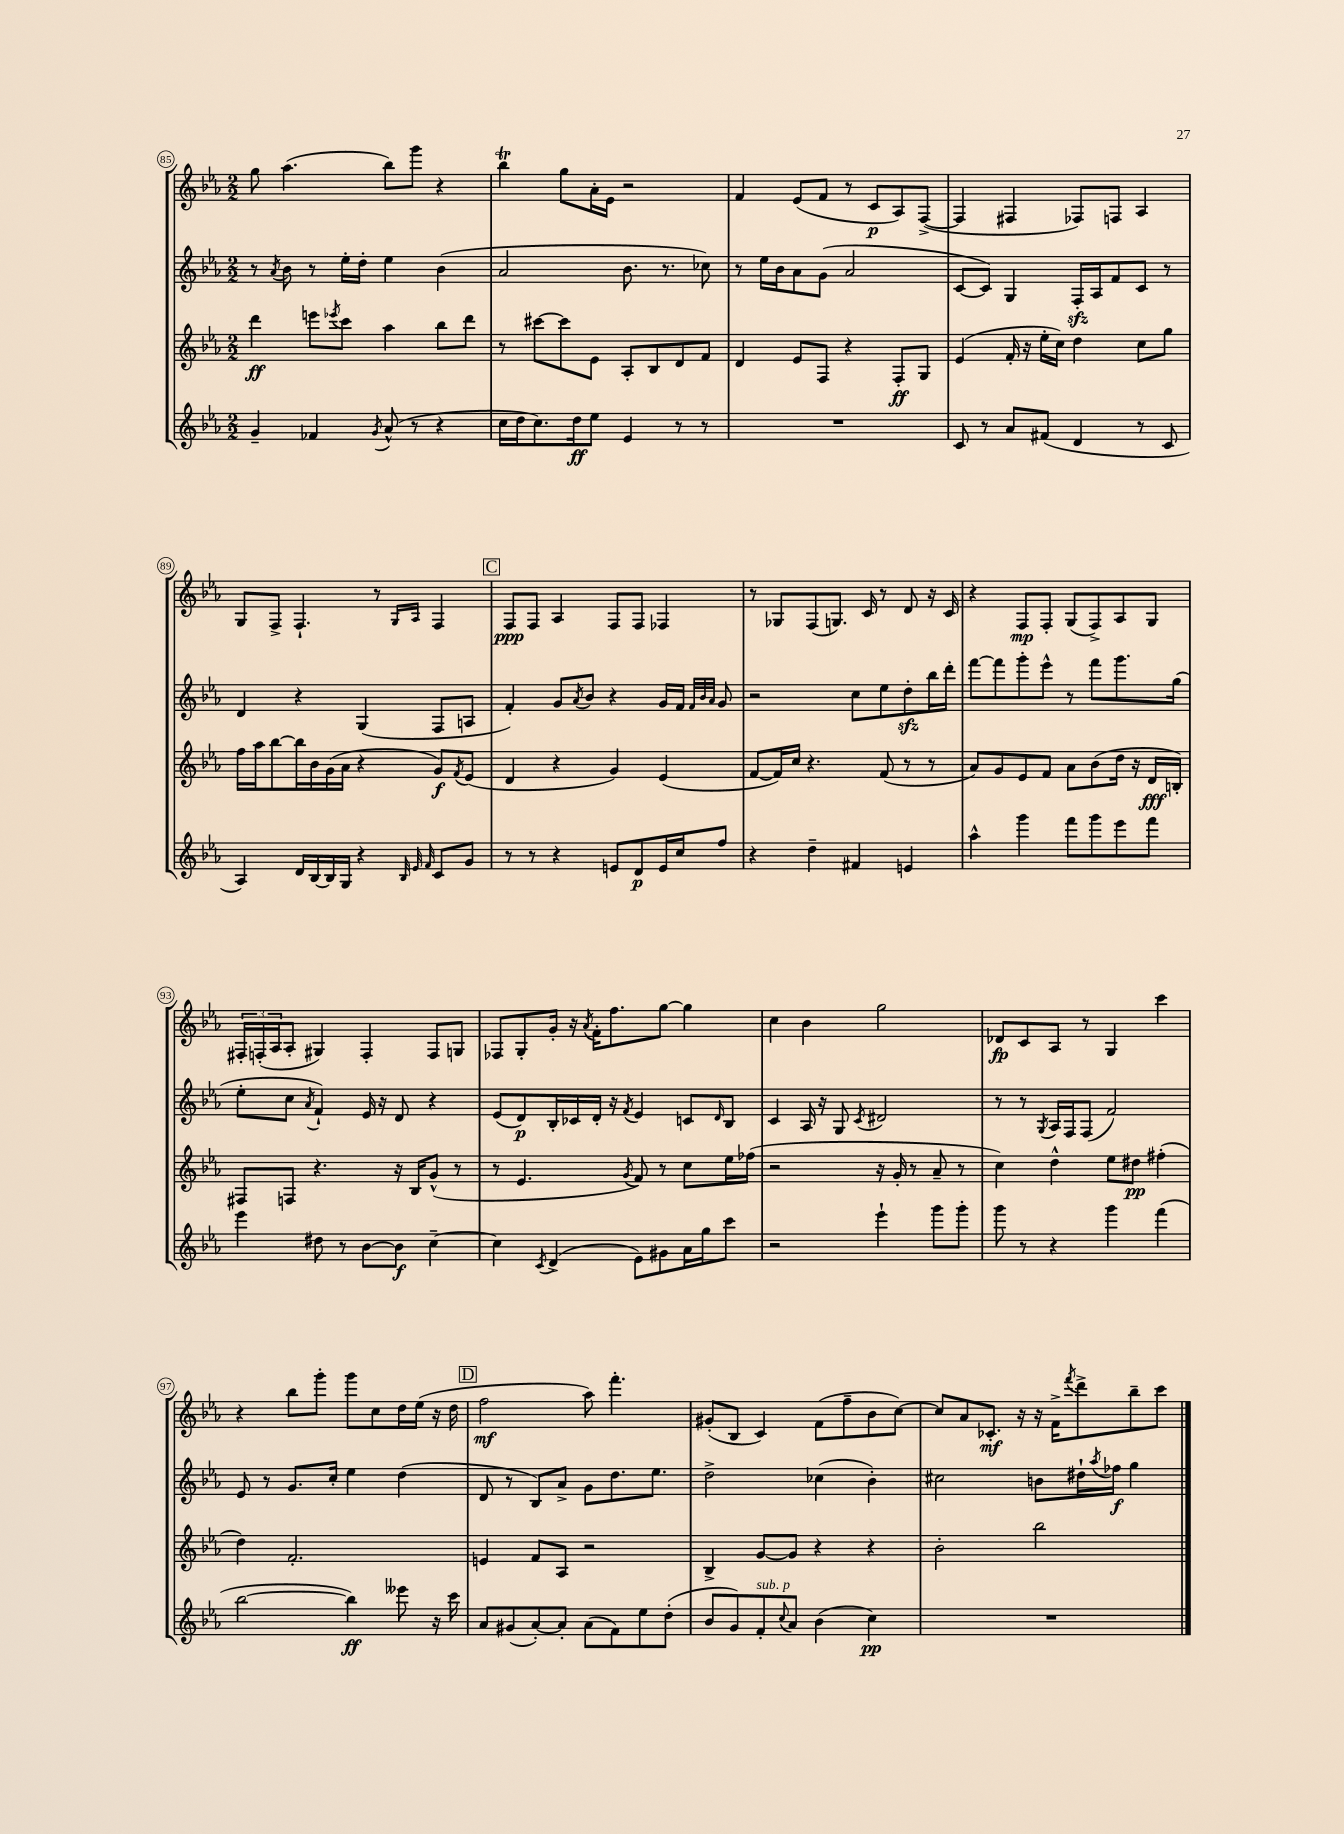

**kern	**dynam	**kern	**dynam	**kern	**dynam	**kern	**dynam
*part4	*part4	*part3	*part3	*part2	*part2	*part1	*part1
*staff4	*staff4	*staff3	*staff3	*staff2	*staff2	*staff1	*staff1
*clefG2	*	*clefG2	*	*clefG2	*	*clefG2	*
*k[b-e-a-]	*	*k[b-e-a-]	*	*k[b-e-a-]	*	*k[b-e-a-]	*
*M2/2	*	*M2/2	*	*M2/2	*	*M2/2	*
=85	=85	=85	=85	=85	=85	=85	=85
4g~/	.	4ddd\	ff	8r	.	8gg\	.
.	.	.	.	8qa-/	.	.	.
.	.	.	.	8b-\	.	(4.aa-\	.
4f-X/	.	8eeen\L	.	8r	.	.	.
.	.	8qeee-X/	.	.	.	.	.
.	.	8ccc\J	.	16ee-'\LL	.	.	.
.	.	.	.	16dd'\JJ	.	.	.
8qg/	.	.	.	.	.	.	.
(8a-^^/	.	4aa-\	.	4ee-\	.	8bb-\L)	.
8r	.	.	.	.	.	8ggg\J	.
4r	.	8bb-\L	.	(4b-\	.	4r	.
.	.	8ddd\J	.	.	.	.	.
=86	=86	=86	=86	=86	=86	=86	=86
16cc\LL	.	8r	.	2a-/	.	4bb-T\	.
16dd\J	.	.	.	.	.	.	.
8.cc\)	.	[8ccc#X\L	.	.	.	.	.
.	.	8ccc#\]	.	.	.	8gg\L	.
16dd\k	ff	.	.	.	.	.	.
8ee-\J	.	8e-\J	.	.	.	16a-'\L	.
.	.	.	.	.	.	16e-\JJ	.
4e-/	.	8A-'/L	.	8.b-\	.	2r	.
.	.	8B-/	.	.	.	.	.
.	.	.	.	8.r	.	.	.
8r	.	8d/	.	.	.	.	.
8r	.	8f/J	.	8cc-X\)	.	.	.
=87	=87	=87	=87	=87	=87	=87	=87
1r	.	4d/	.	8r	.	4f/	.
.	.	.	.	16ee-\LL	.	.	.
.	.	.	.	16b-\J	.	.	.
.	.	8e-/L	.	8a-\	.	(8e-/L	.
.	.	8F/J	.	(8g\J	.	8f/J	.
.	.	4r	.	2a-/	.	8r	.
.	.	.	.	.	.	8c/L	p
.	.	8F'/L	ff	.	.	8A-/)	.
.	.	8G/J	.	.	.	([8F^/J	.
=88	=88	=88	=88	=88	=88	=88	=88
8c/	.	(4e-/	.	[8c/L	.	4F/]	.
8r	.	.	.	8c/J])	.	.	.
8a-/L	.	16f'/	.	4G/	.	4F#X/	.
.	.	16r	.	.	.	.	.
(8f#X/J	.	16ee-'\LL	.	.	.	.	.
.	.	16cc\JJ)	.	.	.	.	.
4d/	.	4dd\	.	16Fzz'/LL	.	8F-X/L)	.
.	.	.	.	16A-/J	.	.	.
.	.	.	.	8f/	.	8Fn/J	.
8r	.	8cc\L	.	8c/J	.	4A-/	.
8c/	.	8gg\J	.	8r	.	.	.
!!LO:LB:g=z
=89	=89	=89	=89	=89	=89	=89	=89
4A-/)	.	16ff\LL	.	4d/	.	8G/L	.
.	.	16aa-\J	.	.	.	.	.
.	.	[8bb-\	.	.	.	8F^/J	.
16d/LL	.	16bb-\L]	.	4r	.	4.F`/	.
[16B-/	.	16b-\	.	.	.	.	.
16B-/]	.	(16g\	.	.	.	.	.
16G/JJ	.	16a-\JJ	.	.	.	.	.
4r	.	4r	.	(4G/	.	.	.
.	.	.	.	.	.	8r	.
32qqB-/	.	.	.	.	.	.	.
32qqe-/	.	.	.	.	.	16qqG/LL	.
32qqf/	.	.	.	.	.	16qqA-/JJ	.
8c/L	.	8g/L)	f	8F/L	.	4F/	.
.	.	8qf/	.	.	.	.	.
8g/J	.	(8e-/J	.	8An/J	.	.	.
!!LO:REH:place=s1:t=C
=90	=90	=90	=90	=90	=90	=90	=90
8r	.	4d/	.	4f'/)	.	8F/L	ppp
8r	.	.	.	.	.	8F/J	.
4r	.	4r	.	8g/L	.	4A-/	.
.	.	.	.	8qa-/	.	.	.
.	.	.	.	8b-/J	.	.	.
8en/L	.	4g/)	.	4r	.	8F/L	.
8d/	p	.	.	.	.	8F/J	.
16e/L	.	(4e-/	.	16g/LL	.	4F-X/	.
16cc/J	.	.	.	16f/JJ	.	.	.
.	.	.	.	32qqf/LLL	.	.	.
.	.	.	.	32qqb-/	.	.	.
.	.	.	.	32qqa-/JJJ	.	.	.
8ff/J	.	.	.	8g/	.	.	.
=91	=91	=91	=91	=91	=91	=91	=91
4r	.	[8f/L	.	2r	.	8r	.
.	.	16f/L])	.	.	.	8G-X/L	.
.	.	16cc/JJ	.	.	.	.	.
4dd~\	.	4.r	.	.	.	(8F/	.
.	.	.	.	.	.	8.Gn/J)	.
4f#X/	.	.	.	8cc\L	.	.	.
.	.	.	.	.	.	16c/	.
.	.	(8f/	.	8ee-\	.	8r	.
4en/	.	8r	.	8ddzz'\	.	8d/	.
.	.	8r	.	16bb-\L	.	16r	.
.	.	.	.	16ddd'\JJ	.	16c/	.
=92	=92	=92	=92	=92	=92	=92	=92
4aa-^^\	.	8a-/L)	.	[8fff\L	.	4r	.
.	.	8g/	.	8fff\]	.	.	.
4ggg\	.	8e-/	.	8ggg'\	.	8F/L	mp
.	.	8f/J	.	8eee-^^\J	.	8F'/J	.
8fff\L	.	8a-\L	.	8r	.	(8G/L	.
8ggg\	.	(8b-\	.	8fff\L	.	8F^/)	.
8eee-\	.	16dd\Jk	.	8.ggg\	.	8A-/	.
.	.	16r	.	.	.	.	.
8fff\J	.	16d/LL	fff	.	.	8G/J	.
.	.	16Bn'/JJ)	.	(16gg\Jk	.	.	.
!!LO:LB:g=z
=93	=93	=93	=93	=93	=93	=93	=93
4eee-\	.	8F#X/L	.	8ee-'\L	.	24F#X'/LL	.
.	.	.	.	.	.	(24Fn'/	.
.	.	.	.	.	.	24A-/J	.
.	.	8Fn/J	.	8cc\J	.	8A-'/J	.
.	.	.	.	8qa-/	.	.	.
8dd#X\	.	4.r	.	4f`/)	.	4G#X/)	.
8r	.	.	.	.	.	.	.
[8b-\L	.	.	.	16e-/	.	4F'/	.
.	.	.	.	16r	.	.	.
8b-\J]	f	16r	.	8d/	.	.	.
.	.	16B-/KL	.	.	.	.	.
[4cc~\	.	(8g^^/J	.	4r	.	8F/L	.
.	.	8r	.	.	.	8Gn/J	.
=94	=94	=94	=94	=94	=94	=94	=94
4cc\]	.	8r	.	(8e-/L	.	8F-X/L	.
.	.	4.e-/	.	8d/)	p	8G'/	.
8qc/	.	.	.	.	.	.	.
(4d^/	.	.	.	16B-'/L	.	16g'/Jk	.
.	.	.	.	16c-X/	.	16r	.
.	.	.	.	.	.	8qa-/	.
.	.	.	.	16d'/JJ	.	16f'\KL	.
.	.	.	.	16r	.	8.ff\	.
.	.	8qg/	.	8qf/	.	.	.
8e-\L)	.	8f/)	.	4e-/	.	.	.
8g#X\	.	8r	.	.	.	[8gg\J	.
16a-\L	.	8cc\L	.	8cn/L	.	4gg\]	.
16gg\J	.	.	.	.	.	.	.
.	.	.	.	16qqd/	.	.	.
8ccc\J	.	16ee-\L	.	8B-/J	.	.	.
.	.	(16ff-X\JJ	.	.	.	.	.
=95	=95	=95	=95	=95	=95	=95	=95
2r	.	2r	.	4c/	.	4cc\	.
.	.	.	.	16A-/	.	4b-\	.
.	.	.	.	16r	.	.	.
.	.	.	.	8G/	.	.	.
.	.	.	.	8qc/	.	.	.
4eee-`\	.	16r	.	2d#X/	.	2gg\	.
.	.	16g'/	.	.	.	.	.
.	.	8r	.	.	.	.	.
8ggg\L	.	8a-~/	.	.	.	.	.
8ggg'\J	.	8r	.	.	.	.	.
=96	=96	=96	=96	=96	=96	=96	=96
8ggg\	.	4cc\)	.	8r	.	8d-X/L	fp
8r	.	.	.	8r	.	8c/	.
.	.	.	.	8qG/	.	.	.
4r	.	4dd^^\	.	16A-/LL	.	8A-/J	.
.	.	.	.	16F/J	.	.	.
.	.	.	.	(8F/J	.	8r	.
4ggg\	.	8ee-\L	.	2f/)	.	4G/	.
.	.	8dd#X\J	pp	.	.	.	.
(4fff\	.	(4ff#X'\	.	.	.	4ccc\	.
!!LO:LB:g=z
=97	=97	=97	=97	=97	=97	=97	=97
[2bb-\	.	4dd\)	.	8e-/	.	4r	.
.	.	.	.	8r	.	.	.
.	.	2.f'/	.	8.g/L	.	8bb-\L	.
.	.	.	.	.	.	8ggg'\J	.
.	.	.	.	16cc'/Jk	.	.	.
4bb-\])	ff	.	.	4ee-\	.	8ggg\L	.
.	.	.	.	.	.	8cc\	.
8eee--X\	.	.	.	(4dd\	.	16dd\L	.
.	.	.	.	.	.	(16ee-\JJ	.
16r	.	.	.	.	.	16r	.
16ccc\	.	.	.	.	.	16dd\	.
!!LO:REH:place=s1:t=D
=98	=98	=98	=98	=98	=98	=98	=98
8a-/L	.	4en/	.	8d/	.	2ff\	mf
(8g#X/	.	.	.	8r	.	.	.
[8a-'/)	.	8f/L	.	8B-/L)	.	.	.
8a-'/J]	.	8A-/J	.	8a-^/J	.	.	.
(8a-\L	.	2r	.	8g\L	.	8aa-\)	.
8f\)	.	.	.	8.dd\	.	4.fff'\	.
8ee-\	.	.	.	.	.	.	.
.	.	.	.	8.ee-\J	.	.	.
(8dd'\J	.	.	.	.	.	.	.
=99	=99	=99	=99	=99	=99	=99	=99
8b-/L	.	4B-^/	.	2dd^\	.	(8g#X'/L	.
8g/)	.	.	.	.	.	8B-/J	.
!LO:TX:a:i:t=sub. p	!	!	!	!	!	!	!
8f'/	.	[8g/L	.	.	.	4c/)	.
8qqcc/	.	.	.	.	.	.	.
8a-/J	.	8g/J]	.	.	.	.	.
(4b-\	.	4r	.	(4cc-X\	.	(8f\L	.
.	.	.	.	.	.	8ff~\	.
4cc\)	pp	4r	.	4b-'\)	.	8b-\	.
.	.	.	.	.	.	[8cc\J)	.
=100	=100	=100	=100	=100	=100	=100	=100
1r	.	2b-'\	.	2cc#X\	.	8cc/L]	.
.	.	.	.	.	.	8a-/	.
.	.	.	.	.	.	8.c-X'/J	mf
.	.	.	.	.	.	16r	.
.	.	2bb-\	.	8bn\L	.	16r	.
.	.	.	.	.	.	16f^\KL	.
.	.	.	.	.	.	8qfff/	.
.	.	.	.	16dd#X`\L	.	8ddd^\	.
.	.	.	.	8qaa-/	.	.	.
.	.	.	.	16ff-X\JJ	f	.	.
.	.	.	.	4gg\	.	8bb-~\	.
.	.	.	.	.	.	8ccc\J	.
==	==	==	==	==	==	==	==
*-	*-	*-	*-	*-	*-	*-	*-
